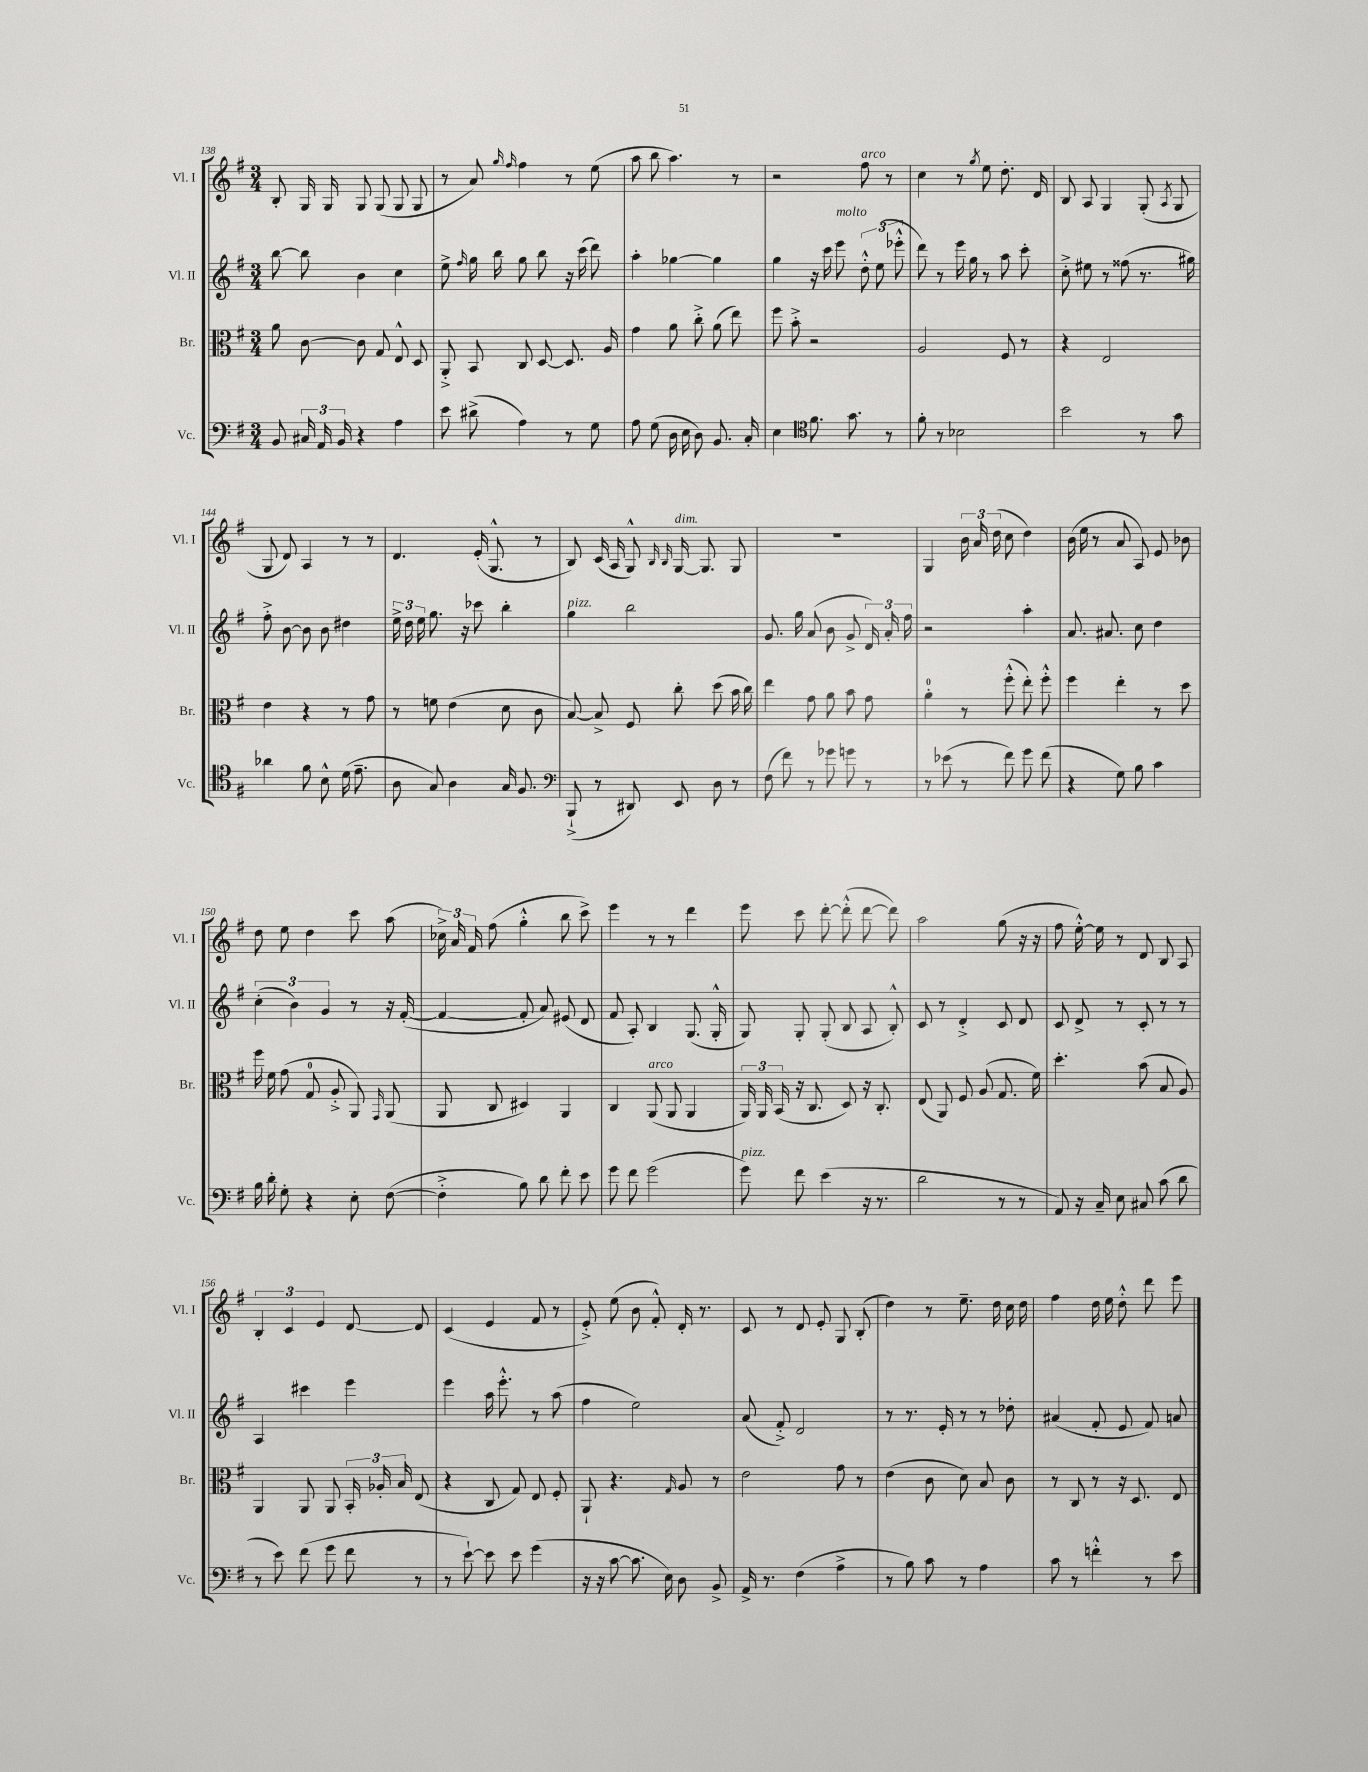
<<
\new StaffGroup <<
\new Staff = "s0" \with { instrumentName = "Vl. I" shortInstrumentName = "Vl. I" } {
    \clef treble \key g \major \numericTimeSignature \time 3/4
    \autoBeamOff b8-. g16 g16 g8 g8( g8 g8 |
    r8 a'8) \grace { g''16 fis''16 } fis''4 r8 e''8( |
    a''8 b''8 a''4.) r8 |
    r2 fis''8^\markup { \italic "arco" } r8 |
    c''4 r8 \acciaccatura { g''8 } e''8 d''8.-. d'16 |
    b8 a8 g4 g8-.( \acciaccatura { a8 } g8 |
    g8 d'8) a4 r8 r8 |
    d'4. e'16-.( g8.-^ r8 |
    b8) c'16( a16 g8-^) \grace { b16 b16 } g16~^\markup { \italic "dim." } g8. g8 |
    R2. |
    g4 \tuplet 3/2 { b'16 a'16 d''16( } c''8 d''4) |
    b'16( e''16 r8 a'8 a8) e'8 bes'8 |
    d''8 e''8 d''4 c'''8 a''8( |
    \tuplet 3/2 { ces''16->) a'16 fis'16 } fis''8( g''4-.-^ b''8 c'''8->) |
    e'''4 r8 r8 d'''4 |
    e'''8 c'''8 d'''8~-. d'''8-.-^( d'''8~ d'''8) |
    a''2 g''8( r16 r16 |
    fis''8 e''16~-.-^) e''16 r8 d'8 b8 a8 |
    \tuplet 3/2 { b4-. c'4 e'4 } d'8~ d'8 |
    c'4( e'4 fis'8 r8 |
    e'8-.->) e''8( b'8 fis'8-.-^) d'16-. r8. |
    c'8 r8 d'8 e'8-. g8 b8-.( |
    d''4) r8 e''8.-- d''16 c''16 d''16 |
    fis''4 d''16 e''16 d''8-.-^ d'''8 e'''8 \bar "|." |
}
\new Staff = "s1" \with { instrumentName = "Vl. II" shortInstrumentName = "Vl. II" } {
    \clef treble \key g \major \numericTimeSignature \time 3/4
    \autoBeamOff b''8~ b''8 b'4 c''4 |
    e''8-> \grace { fis''16 } g''16 b''16 g''8 b''8 r16 c'''16( d'''8) |
    a''4-. ges''4~ ges''4 |
    g''4 r16 c'''16 e'''8^\markup { \italic "molto" } \tuplet 3/2 { d''8-.-^ e''8( ees'''8-.-^ } |
    d'''8) r8 e'''16 g''16 r8 a''8 c'''8-. |
    c''8-.-> eis''8 r8 fisis''8( r8. gis''16) |
    fis''8-.-> b'8~ b'8 b'8 dis''4 |
    \tuplet 3/2 { e''16-> d''16 e''16 } g''8. r16 ces'''8 b''4-. |
    g''4^\markup { \italic "pizz." } b''2 |
    g'8. g''16 a'8( b'8 g'8-> \tuplet 3/2 { d'16) a'16-. fis''16 } |
    r2 a''4-. |
    a'8. ais'8. c''8 d''4 |
    \tuplet 3/2 { c''4-.( b'4) g'4 } r8 r16 fis'16~-.( |
    fis'4~ fis'8-. a'8) eis'8( d'8 |
    fis'8 a8-.) b4 g8.( g16-.-^ |
    g8) g8-. g8-.( b8 a8 b8-.-^) |
    c'8 r8 d'4-.-> c'8 d'8 |
    c'8 d'8-> r8 c'8-. r8 r8 |
    a4 cis'''4 e'''4 |
    e'''4 a''16 e'''8.-.-^ r8 a''8( |
    fis''4 e''2) |
    a'8( fis'8-.->) d'2 |
    r8 r8. e'16-. r8 r8 des''8-. |
    ais'4( fis'8-. e'8 fis'8) a'8 \bar "|." |
}
\new Staff = "s2" \with { instrumentName = "Br." shortInstrumentName = "Br." } {
    \clef alto \key g \major \numericTimeSignature \time 3/4
    \autoBeamOff a'8 c'8~ c'8 g8 e8-^ d8 |
    a,8-.-> b,8 c8 d8~ d8. a16 |
    g'4 a'8 c''8-.-> a'8( e''8) |
    fis''8 b'8-.-> r2 |
    a2 fis8 r8 |
    r4 e2 |
    e'4 r4 r8 g'8 |
    r8 f'8 e'4( d'8 c'8 |
    b8~) b8-> fis8 c''8-. d''8( b'16 c''16) |
    e''4 g'8 a'8 b'8 g'8 |
    a'4-0-. r8 fis''8-.-^( e''8-.) fis''8-.-^ |
    fis''4 e''4-. r8 d''8 |
    fis''16 fis'16 g'8( g8-0 a8-.-> a,8) \grace { g,16 } a,8( |
    a,8 c8 dis4) a,4 |
    c4 a,8^\markup { \italic "arco" }( a,8 a,4 |
    \tuplet 3/2 { a,16) a,16 b,16( } r16 c8. d8) r16 c8.-. |
    e8( a,8) fis8 a8( g8. fis'16) |
    d''4.-. b'8( b8 a8) |
    a,4 a,8 a,8 \tuplet 3/2 { b,16-. aes16-. b16 } e8( |
    r4 c8 g8) e8 fis8-. |
    a,8-! r4. \grace { g16 } a8 r8 |
    e'2 g'8 r8 |
    e'4( c'8 d'8) b8 c'8 |
    r8 c8 r8 r16 d8. e8 \bar "|." |
}
\new Staff = "s3" \with { instrumentName = "Vc." shortInstrumentName = "Vc." } {
    \clef bass \key g \major \numericTimeSignature \time 3/4
    \autoBeamOff b,8 \tuplet 3/2 { cis16 a,16 b,16 } r4 a4 |
    e'8 dis'8->( a4) r8 g8 |
    a8 g8( d16 e16 d8) b,8. c16-. |
    e4 \clef tenor fis'8. g'8. r8 |
    fis'8-. r8 bes2 |
    b'2 r8 g'8 |
    aes'4 fis'8 b8-^ d'16( e'8.-- |
    a8 g8) a4 g16 fis8. |
    \clef bass b,,8-!->( r8 dis,8) e,8 d8 r8 |
    fis8( fis'8) r8 ges'8 g'8 r8 |
    r8 ees'8( r8 fis'8) g'8 fis'8( |
    r4 g8) b8 c'4 |
    b16 d'16-. g8-. r4 e8-. fis8~( |
    fis4-.-> b8) d'8 fis'8-. e'8 |
    g'8 fis'8 g'2( |
    g'8^\markup { \italic "pizz." }) fis'8 e'4( r16 r8. |
    d'2 r8 r8 |
    a,8) r16 c16-- e8 cis8 c'8( d'8 |
    r8 e'8) fis'8( g'8 fis'8 r8 |
    r8 e'8~-!) e'8 e'8 g'4( |
    r16 r16 c'8~ c'8. e16) d8 b,8-> |
    a,16-> r8. fis4( a4-> |
    r8 b8) c'8 r8 a4 |
    c'8 r8 f'4-.-^ r8 e'8 \bar "|." |
}
>>
>>
\layout { \context { \Score currentBarNumber = #138 } }
